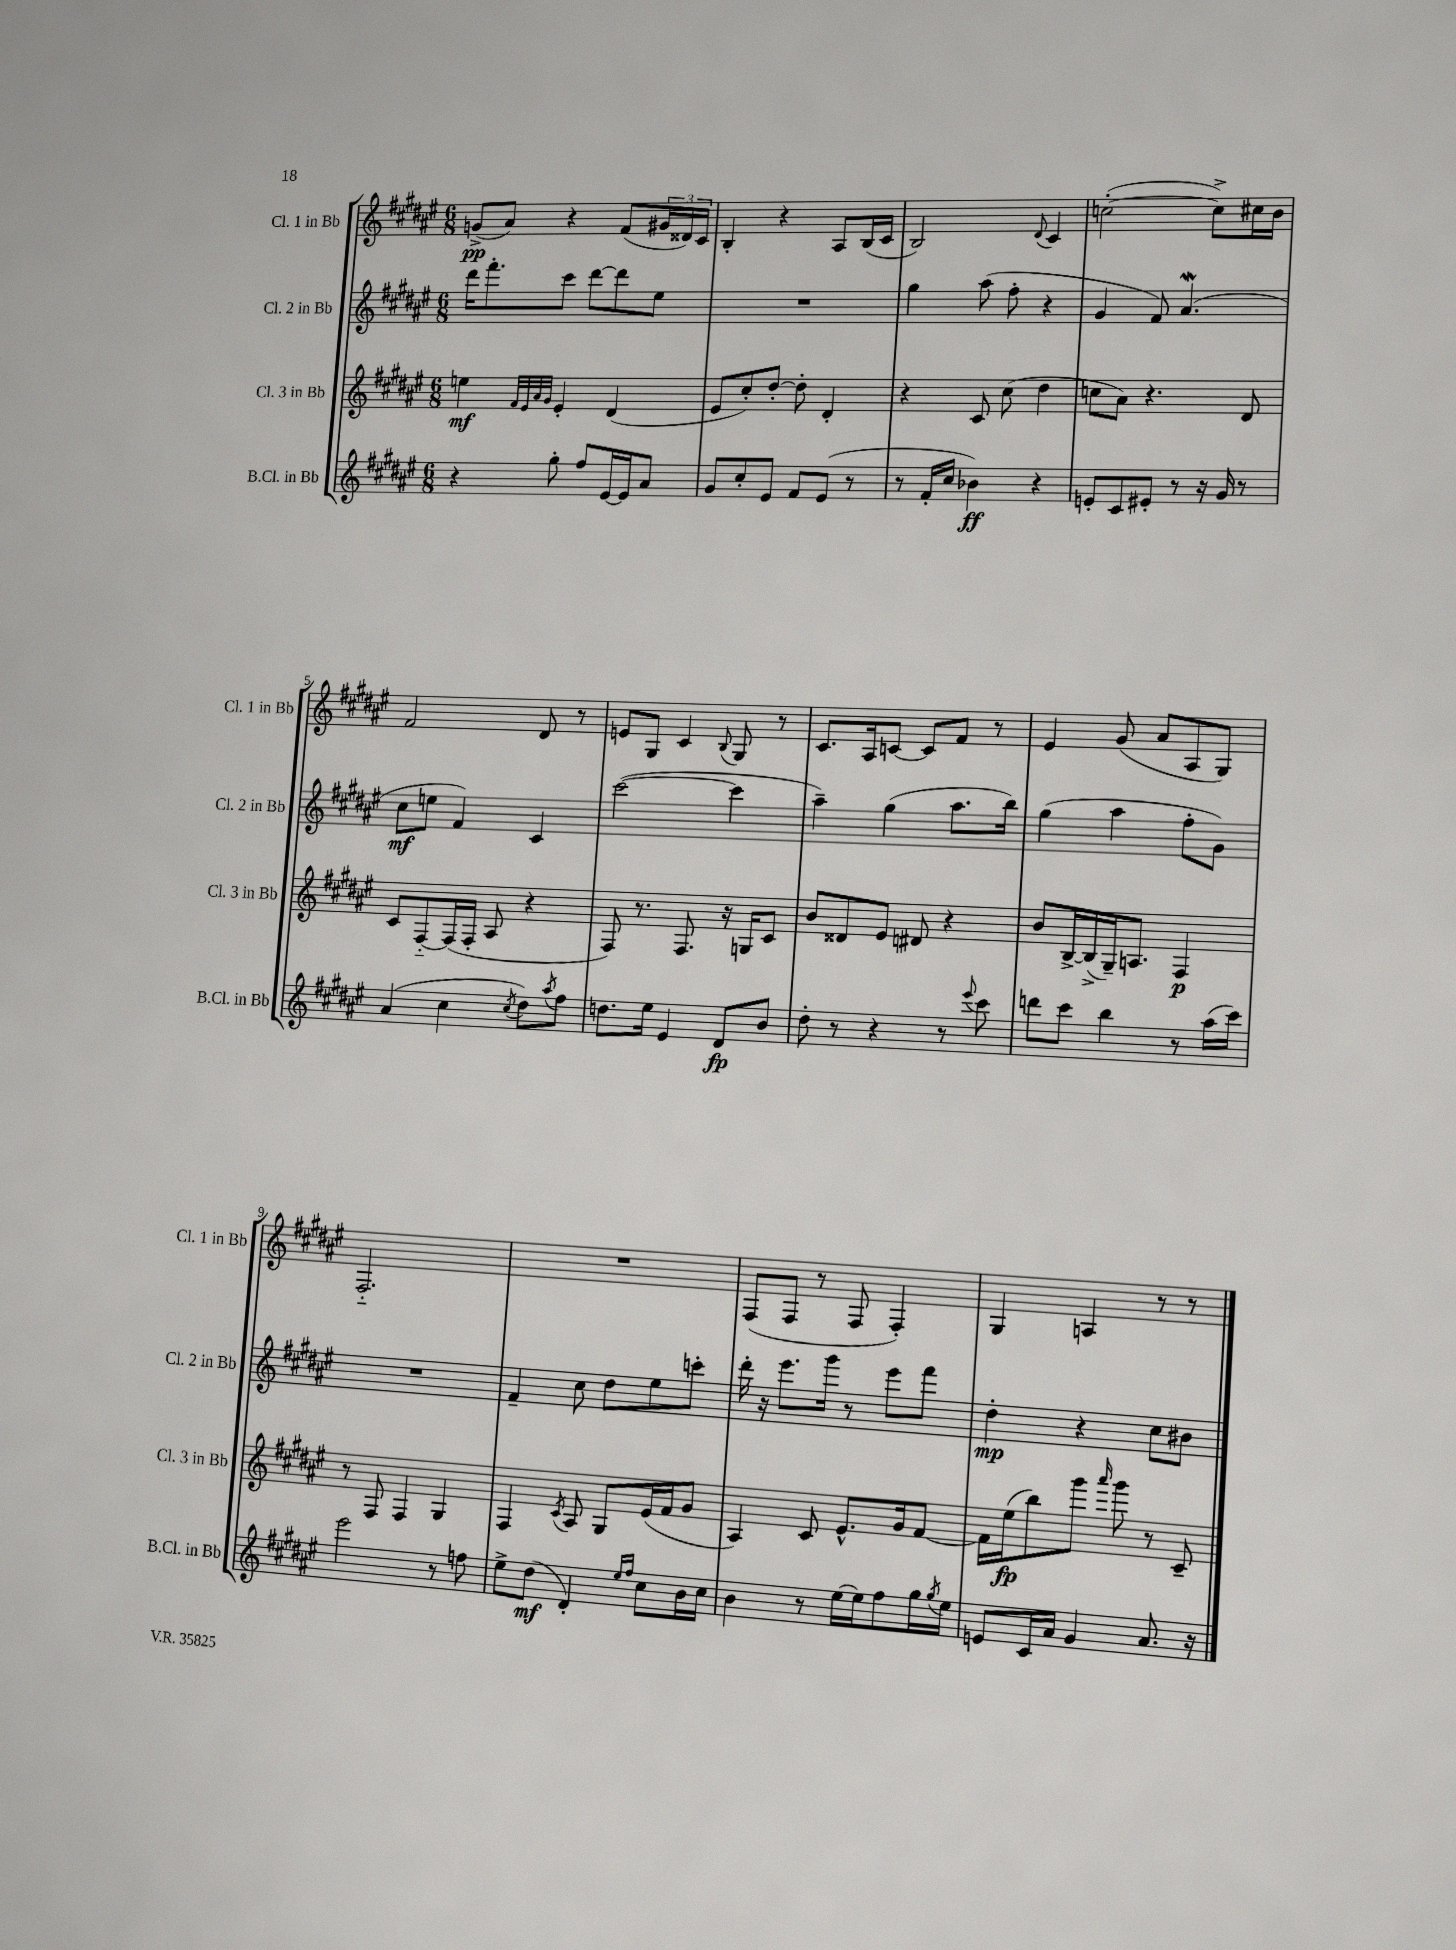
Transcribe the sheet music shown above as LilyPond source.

<<
\new StaffGroup <<
\new Staff = "s0" \with { instrumentName = "Cl. 1 in Bb" shortInstrumentName = "Cl. 1 in Bb" } {
    \clef treble \key fis \major \numericTimeSignature \time 6/8
    g'8->\pp( ais'8) r4 fis'8( \tuplet 3/2 { gis'16 disis'16) cis'16 } |
    b4-. r4 ais8 b16( cis'16 |
    b2) \appoggiatura { dis'8 } cis'4 |
    c''2~-.( c''8->) cis''16 b'16 |
    fis'2 dis'8 r8 |
    e'8 gis8 cis'4 \appoggiatura { b8 } gis8 r8 |
    cis'8. ais16 c'8~ c'8 fis'8 r8 |
    eis'4 gis'8( ais'8 ais8 gis8) |
    fis2.-_ |
    R2. |
    fis8( fis8 r8 fis8 fis4-.) |
    gis4 a4 r8 r8 \bar "|." |
}
\new Staff = "s1" \with { instrumentName = "Cl. 2 in Bb" shortInstrumentName = "Cl. 2 in Bb" } {
    \clef treble \key fis \major \numericTimeSignature \time 6/8
    dis'''16 fis'''8.-. cis'''8 dis'''8~ dis'''8 eis''8 |
    R2. |
    gis''4 ais''8( fis''8-. r4 |
    gis'4 fis'8) ais'4.\mordent( |
    cis''8\mf e''8 fis'4) cis'4 |
    cis'''2~( cis'''4 |
    ais''4--) gis''4( ais''8. b''16) |
    gis''4( ais''4 fis''8-. gis'8) |
    R2. |
    fis'4-- cis''8 dis''8 eis''8 c'''8-. |
    dis'''16-. r16 eis'''8. gis'''16 r8 eis'''8 fis'''8 |
    dis''4-.\mp r4 cis''8 bis'8 \bar "|." |
}
\new Staff = "s2" \with { instrumentName = "Cl. 3 in Bb" shortInstrumentName = "Cl. 3 in Bb" } {
    \clef treble \key fis \major \numericTimeSignature \time 6/8
    e''4\mf \grace { fis'32 eis'32 ais'32 gis'32 } eis'4-. dis'4( |
    eis'8 cis''8-.) dis''8~-. dis''8-. dis'4-. |
    r4 cis'8 cis''8( dis''4 |
    c''8 ais'8) r4. dis'8 |
    cis'8 fis8~-_ fis16( fis16-. ais8 r4 |
    fis8) r8. fis8. r16 g16 cis'8 |
    b'8 disis'8 eis'8 dis'8 r4 |
    b'8 b16~-> b16->( gis16--) a8. fis4\p |
    r8 fis8 fis4 gis4 |
    fis4 \acciaccatura { cis'8 } ais8 gis8 eis'16( fis'16 gis'8 |
    ais4) cis'8 eis'8.-^ gis'16 fis'8~ |
    fis'16 eis''16\fp( b''8) gis'''8 \grace { ais'''16 } gis'''8 r8 cis'8-- \bar "|." |
}
\new Staff = "s3" \with { instrumentName = "B.Cl. in Bb" shortInstrumentName = "B.Cl. in Bb" } {
    \clef treble \key fis \major \numericTimeSignature \time 6/8
    r4 gis''8-. fis''8 eis'16~ eis'16 ais'8 |
    gis'8 cis''8-. eis'8 fis'8 eis'8( r8 |
    r8 fis'16-. cis''16 bes'4\ff) r4 |
    e'8-. cis'8 eis'8-. r8 r16 gis'16 r8 |
    ais'4( cis''4 \acciaccatura { cis''8 } dis''8) \acciaccatura { ais''8 } fis''8 |
    d''8. eis''16 eis'4 dis'8\fp b'8 |
    dis''8-. r8 r4 r8 \appoggiatura { eis'''8 } cis'''8 |
    d'''8 cis'''8 b''4 r8 ais''16( cis'''16) |
    eis'''2 r8 f''8 |
    eis''8-> dis''8\mf( dis'4-.) \grace { eis''16 fis''16 } cis''8 b'16 cis''16 |
    b'4 r8 eis''16~ eis''16 fis''8 gis''16 \acciaccatura { gis''8 } eis''16 |
    e'8 cis'16 ais'16 gis'4 ais'8. r16 \bar "|." |
}
>>
>>
